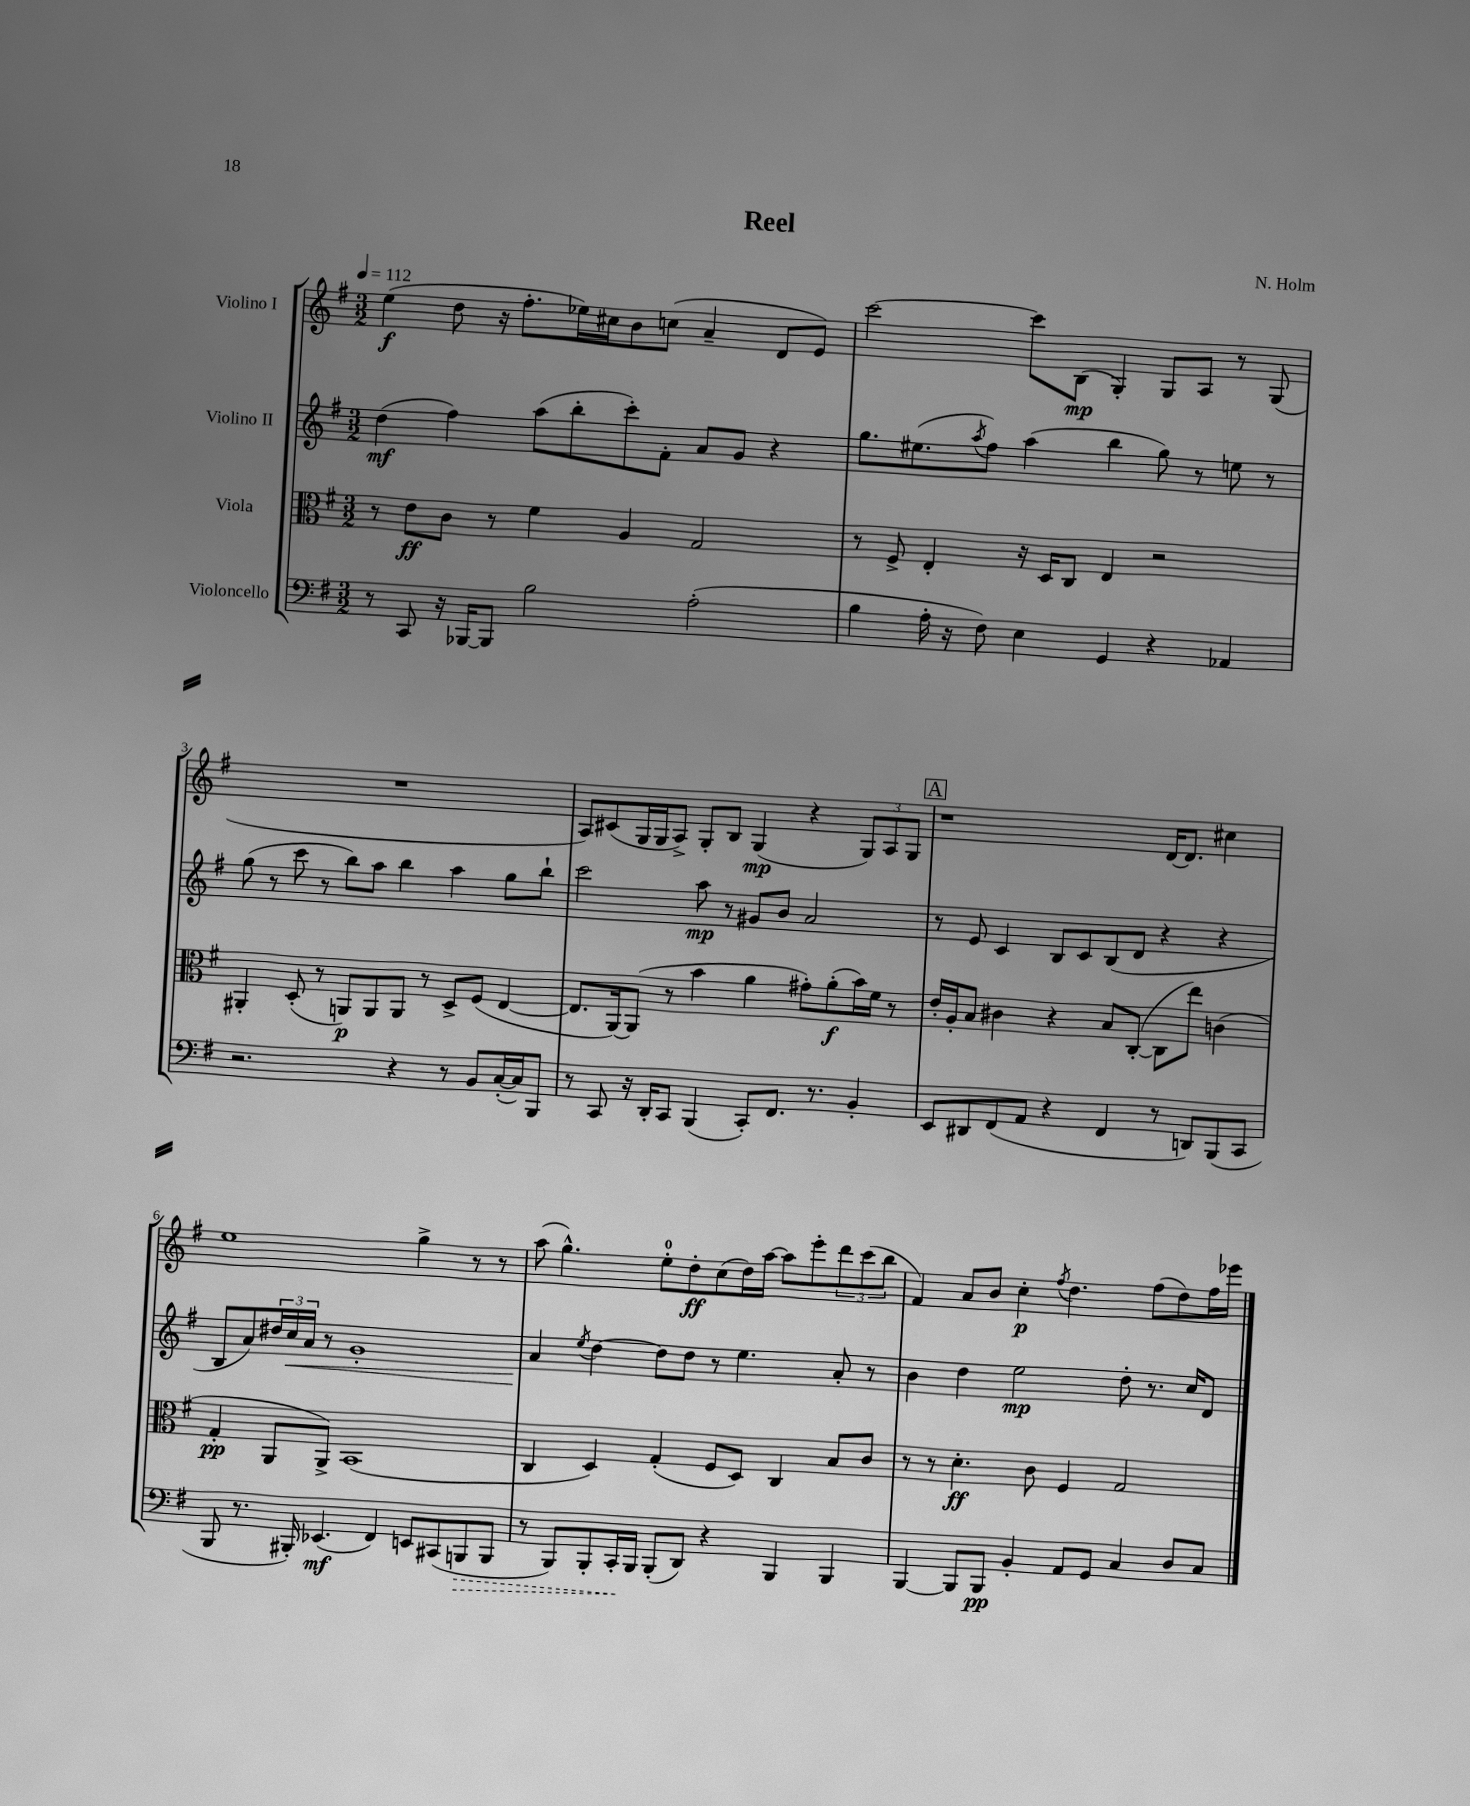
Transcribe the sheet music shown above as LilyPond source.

\header { title = "Reel" composer = "N. Holm" }
<<
\new StaffGroup <<
\new Staff = "s0" \with { instrumentName = "Violino I" } {
    \clef treble \key g \major \numericTimeSignature \time 3/2 \tempo 4 = 112
    e''4\f( d''8 r16 fis''8.-. ees''16) cis''16 b'8 c''8( a'4-- d'8 e'8) |
    c'''2~ c'''8 b8\mp( g4-.) g8 a8 r8 g8( |
    R1. |
    a8) cis'8( g16 g16 a8->) g8-. b8 g4\mp( r4 \tuplet 3/2 { g8) a8 g8 } |
    \mark \markup { \box "A" } r1 d'16~ d'8. cis''4 |
    e''1 g''4-> r8 r8 |
    a''8( g''4.-^) e''8-0-. d''8-.\ff c''8( d''16) a''16~ a''8 e'''8-. \tuplet 3/2 { d'''8 c'''8( b''8 } |
    fis'4) a'8 b'8 c''4-.\p \acciaccatura { fis''8 } d''4. fis''8( d''8) fis''16 ees'''16 \bar "|." |
}
\new Staff = "s1" \with { instrumentName = "Violino II" } {
    \clef treble \key g \major \numericTimeSignature \time 3/2
    d''4\mf( fis''4) a''8( b''8-. c'''8-.) fis'8-. a'8 g'8 r4 |
    g''8. eis''8.( \acciaccatura { a''8 } fis''8) a''4( b''4 g''8) r8 e''8 r8 |
    g''8( r8 c'''8 r8 b''8) a''8 b''4 a''4 g''8 b''8-! |
    c'''2 a''8\mp r8 gis'8 b'8 a'2 |
    \mark \markup { \box "A" } r8 e'8 c'4 b8 c'8 b8( d'8 r4 r4 |
    b8 a'8) \tuplet 3/2 { dis''16 c''16\< a'16 } r8 g'1-. |
    a'4\! \acciaccatura { e''8 } d''4~ d''8 d''8 r8 e''4. a'8-. r8 |
    b'4 d''4 e''2\mp d''8-. r8. c''16 d'8 \bar "|." |
}
\new Staff = "s2" \with { instrumentName = "Viola" } {
    \clef alto \key g \major \numericTimeSignature \time 3/2
    r8 e'8\ff c'8 r8 fis'4 a4 g2 |
    r8 fis8-> e4-. r16 d16 c8 e4 r2 |
    ais,4-. d8-.( r8 a,8\p) a,8 a,8 r8 d8-> fis8( e4~ |
    e8. a,16~) a,8( r8 b'4 a'4 gis'8-.) a'8-.\f( b'16) fis'16 r8 |
    \mark \markup { \box "A" } e'16-. a16-. b8 cis'4 r4 b8 c8~-.( c8 e''8) c'4( |
    g4-.\pp a,8 a,8->) b,1( |
    c4 d4) g4-.( fis8 d8) c4 b8 c'8 |
    r8 r8 d'4.-.\ff c'8 fis4 g2 \bar "|." |
}
\new Staff = "s3" \with { instrumentName = "Violoncello" } {
    \clef bass \key g \major \numericTimeSignature \time 3/2
    r8 c,8 r16 bes,,16~ bes,,8 b2 a2-.( |
    b4 a16-. r16 fis8) e4 g,4 r4 aes,4 |
    r2. r4 r8 b,8 c16~-.( c16) b,,8 |
    r8 c,8 r16 d,16-. c,8 b,,4( c,8-.) fis,8. r8. b,4-. |
    \mark \markup { \box "A" } e,8 dis,8 fis,8( a,8 r4 fis,4 r8 d,8) b,,8( c,8 |
    b,,8 r8. bis,,16-.) ees,4.\mf( fis,4) e,8 cis,8( \once \override Hairpin.style = #'dashed-line b,,8\> b,,8 |
    r8 b,,8) b,,8-. c,16-.\! b,,16 b,,8-.( d,8) r4 b,,4 b,,4 |
    b,,4~ b,,8 b,,8\pp b,4-. a,8 g,8 c4 d8 c8 \bar "|." |
}
>>
>>
